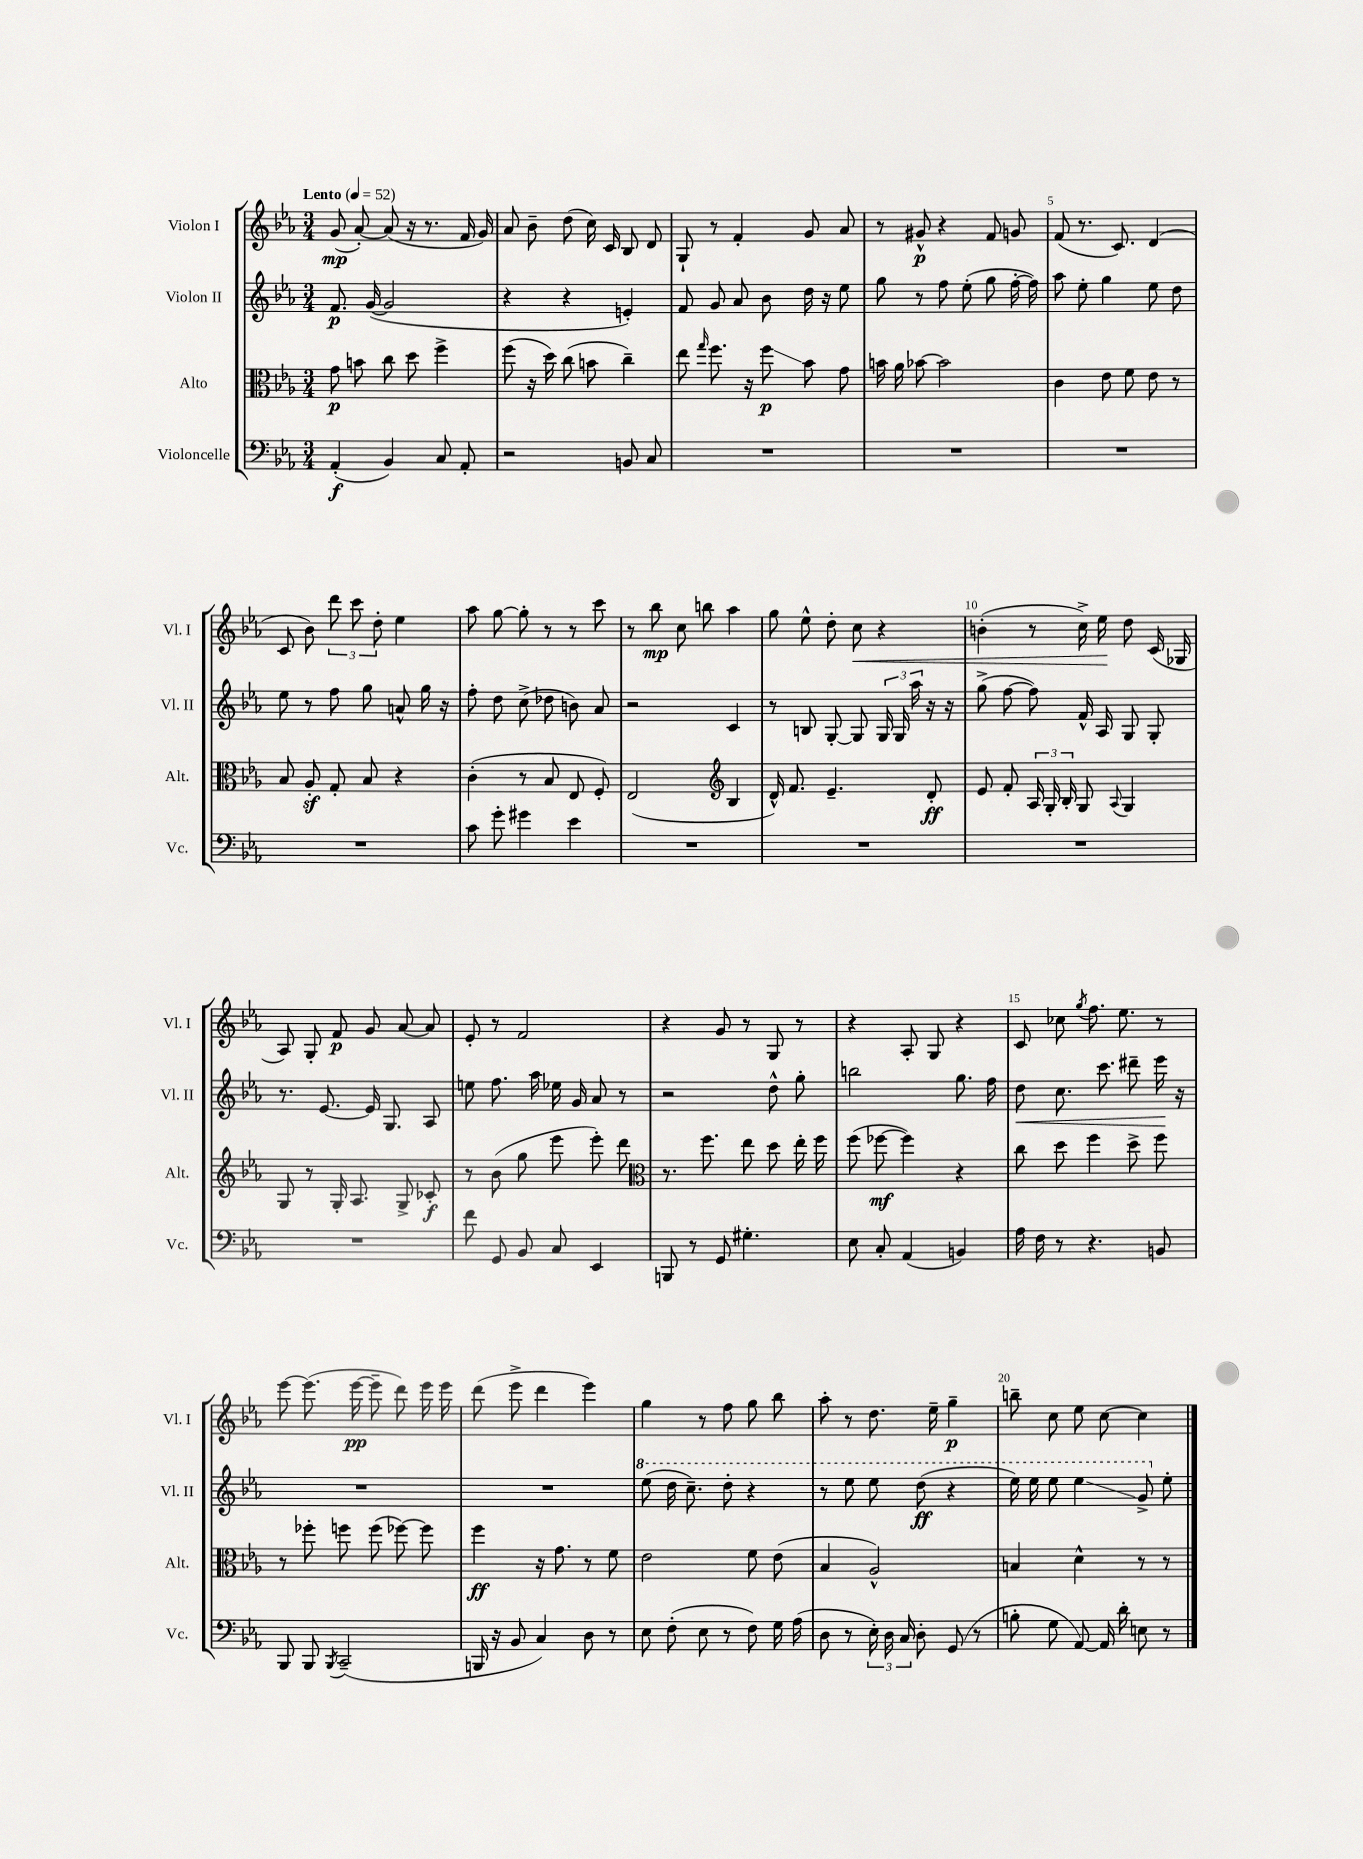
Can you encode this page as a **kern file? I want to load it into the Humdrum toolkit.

**kern	**kern	**kern	**kern
*staff4	*staff3	*staff2	*staff1
*clefF4	*clefC3	*clefG2	*clefG2
*k[b-e-a-]	*k[b-e-a-]	*k[b-e-a-]	*k[b-e-a-]
*M3/4	*M3/4	*M3/4	*M3/4
*MM52	*MM52	*MM52	*MM52
(4AA-'/	8g\	8.f/	(8g/
.	8b\	.	[8a-'/)
.	.	([16g/	.
4BB-/)	8cc\	2g/]	(8a-/]
.	8dd\	.	16r
.	.	.	8.r
8C/	4ff^\	.	.
8AA-'/	.	.	16f/
.	.	.	16g/)
=	=	=	=
2r	(8ff\	4r	8a-/
.	16r	.	8b-~\
.	16dd\)	.	.
.	(8cc\	4r	(8dd\
.	8b\	.	16cc\)
.	.	.	16c/
8BB/	4cc~\)	4e'/)	8B-/
8C/	.	.	8d/
=	=	=	=
2.r	8ee-\	8f/	8G`/
.	16qqgg/	.	.
.	8.ff\	8g/	8r
.	.	8a-/	4f'/
.	16r	.	.
.	8ff\	8b-\	.
.	8b-\	16dd\	8g/
.	.	16r	.
.	8g\	8ee-\	8a-/
=	=	=	=
2.r	16b\	8gg\	8r
.	16a-\	.	.
.	[8b-\	8r	8g#^^/
.	2b-\]	8ff\	4r
.	.	(8ee-'\	.
.	.	8gg\	8f/
.	.	[16ff'\	8g/
.	.	16ff\])	.
=	=	=	=
2.r	4c\	8aa-\	(8f/
.	.	8ee-'\	8.r
.	8e-\	4gg\	.
.	.	.	8.c/)
.	8f\	.	.
.	8e-\	8ee-\	(4d/
.	8r	8dd\	.
=	=	=	=
2.r	8B-/	8ee-\	8c/
.	8A-'/	8r	8b-\)
.	8G'/	8ff\	12ddd\
.	.	.	12ccc\
.	8B-/	8gg\	.
.	.	.	12dd'\
.	4r	8a^^/	4ee-\
.	.	16gg\	.
.	.	16r	.
=	=	=	=
8c\	(4c'\	8ff'\	8aa-\
8g'\	.	8dd\	[8gg\
4g#\	8r	(8cc^\	8gg'\]
.	8B-/	8dd-\	8r
4e-\	8E-/	8b\)	8r
.	8F'/)	8a-/	8ccc\
=	=	=	=
2.r	(2E-/	2r	8r
.	.	.	8bb-\
.	.	.	8cc\
.	.	.	8bb\
*	*clefG2	*	*
.	4B-/	4c/	4aa-\
=	=	=	=
2.r	16d^^/)	8r	8gg\
.	8.f/	.	.
.	.	8B/	8ee-^^\
.	4.e-~/	[8G'/	8dd'\
.	.	8G/]	8cc\
.	.	24G/	4r
.	.	24G/	.
.	.	24aa-\	.
.	8d'/	16r	.
.	.	16r	.
=	=	=	=
2.r	8e-/	(8gg^\	(4b'\
.	8f'/	[8ff\	.
.	24A-/	8ff\])	8r
.	24G'/	.	.
.	24B-'/	.	.
.	8G/	16f^^/	16cc^\)
.	.	16A-/	16ee-\
.	8qqA-/	.	.
.	4G/	8G/	8dd\
.	.	8G'/	(16c/
.	.	.	16G-/
=	=	=	=
2.r	8G/	8.r	8A-/)
.	8r	.	8G'/
.	.	[8.e-/	.
.	16G'/	.	8f/
.	8.A-/	.	.
.	.	16e-/]	8g/
.	.	8.G/	.
.	8G^/	.	[8a-/
.	8c-'/	8A-/	8a-/]
=	=	=	=
8f\	8r	8ee\	8e-'/
8GG/	(8b-\	8.ff\	8r
8BB-/	8gg\	.	2f/
.	.	16aa-\	.
8C/	8eee-\	16ee-\	.
.	.	16g/	.
4EE-/	8eee-'\)	8a-/	.
.	8ddd\	8r	.
=	=	=	=
*	*clefC3	*	*
8BBB/	8.r	2r	4r
8r	.	.	.
.	8.ff\	.	.
8GG/	.	.	8g/
4.G#'\	8ee-\	.	8r
.	8dd\	8dd^^\	8G/
.	16ee-'\	8gg'\	8r
.	16ff\	.	.
=	=	=	=
8E-\	(8ff\	2bb\	4r
8C'/	[8ff-\	.	.
(4AA-/	4ff-\])	.	8A-'/
.	.	.	8G/
4BB/)	4r	8.gg\	4r
.	.	16ff\	.
=	=	=	=
16A-\	8cc\	8dd\	8c/
16F\	.	.	.
8r	8dd\	8.cc\	8cc-\
.	.	.	8qgg/
4.r	4ff\	.	8.ff\
.	.	8.ccc\	.
.	.	.	8.ee-\
.	8dd^\	8ddd#~\	.
8BB/	8ff\	16eee-\	8r
.	.	16r	.
=	=	=	=
8BBB-/	8r	2.r	[8eee-\
8BBB-/	8ff-'\	.	(8.eee-\]
8qBBB-/	.	.	.
(2CC~/	8ff\	.	.
.	.	.	[16eee-\
.	(8ff\	.	8eee-~\]
.	[8ff-\)	.	8ddd\)
.	8ff-\]	.	16eee-\
.	.	.	16eee-\
=	=	=	=
16BBB/	4ff\	2.r	(8ddd\
16r	.	.	.
8BB-/	.	.	8eee-^\
4C/)	16r	.	4ddd\
.	8.g\	.	.
8D\	8r	.	4eee-\)
8r	8f\	.	.
=	=	=	=
8E-\	2e-\	(8eee-\	4gg\
(8F'\	.	16ddd\	.
.	.	8.ccc~\)	.
8E-\	.	.	8r
8r	.	8ddd'\	8ff\
8F\)	8f\	4r	8gg\
16G\	(8e-\	.	8bb-\
(16A-\	.	.	.
=	=	=	=
8D\	4B-/	8r	8aa-'\
8r	.	8eee-\	8r
24E-'\)	2A-^^/)	8eee-\	8.dd\
24D\	.	.	.
24C/	.	.	.
8D'\	.	(8ddd\	.
.	.	.	16ee-~\
(8GG/	.	4r	4gg~\
8r	.	.	.
=	=	=	=
8B'\	4B/	16eee-\)	8bb~\
.	.	16eee-\	.
8G\	.	8eee-\	8cc\
[8AA-/)	4d^^\	4eee-\	8ee-\
16AA-/]	.	.	[8cc\
16d'\	.	.	.
8E\	8r	8gg^/	4cc\]
8r	8r	8ee-'\	.
==	==	==	==
*-	*-	*-	*-
